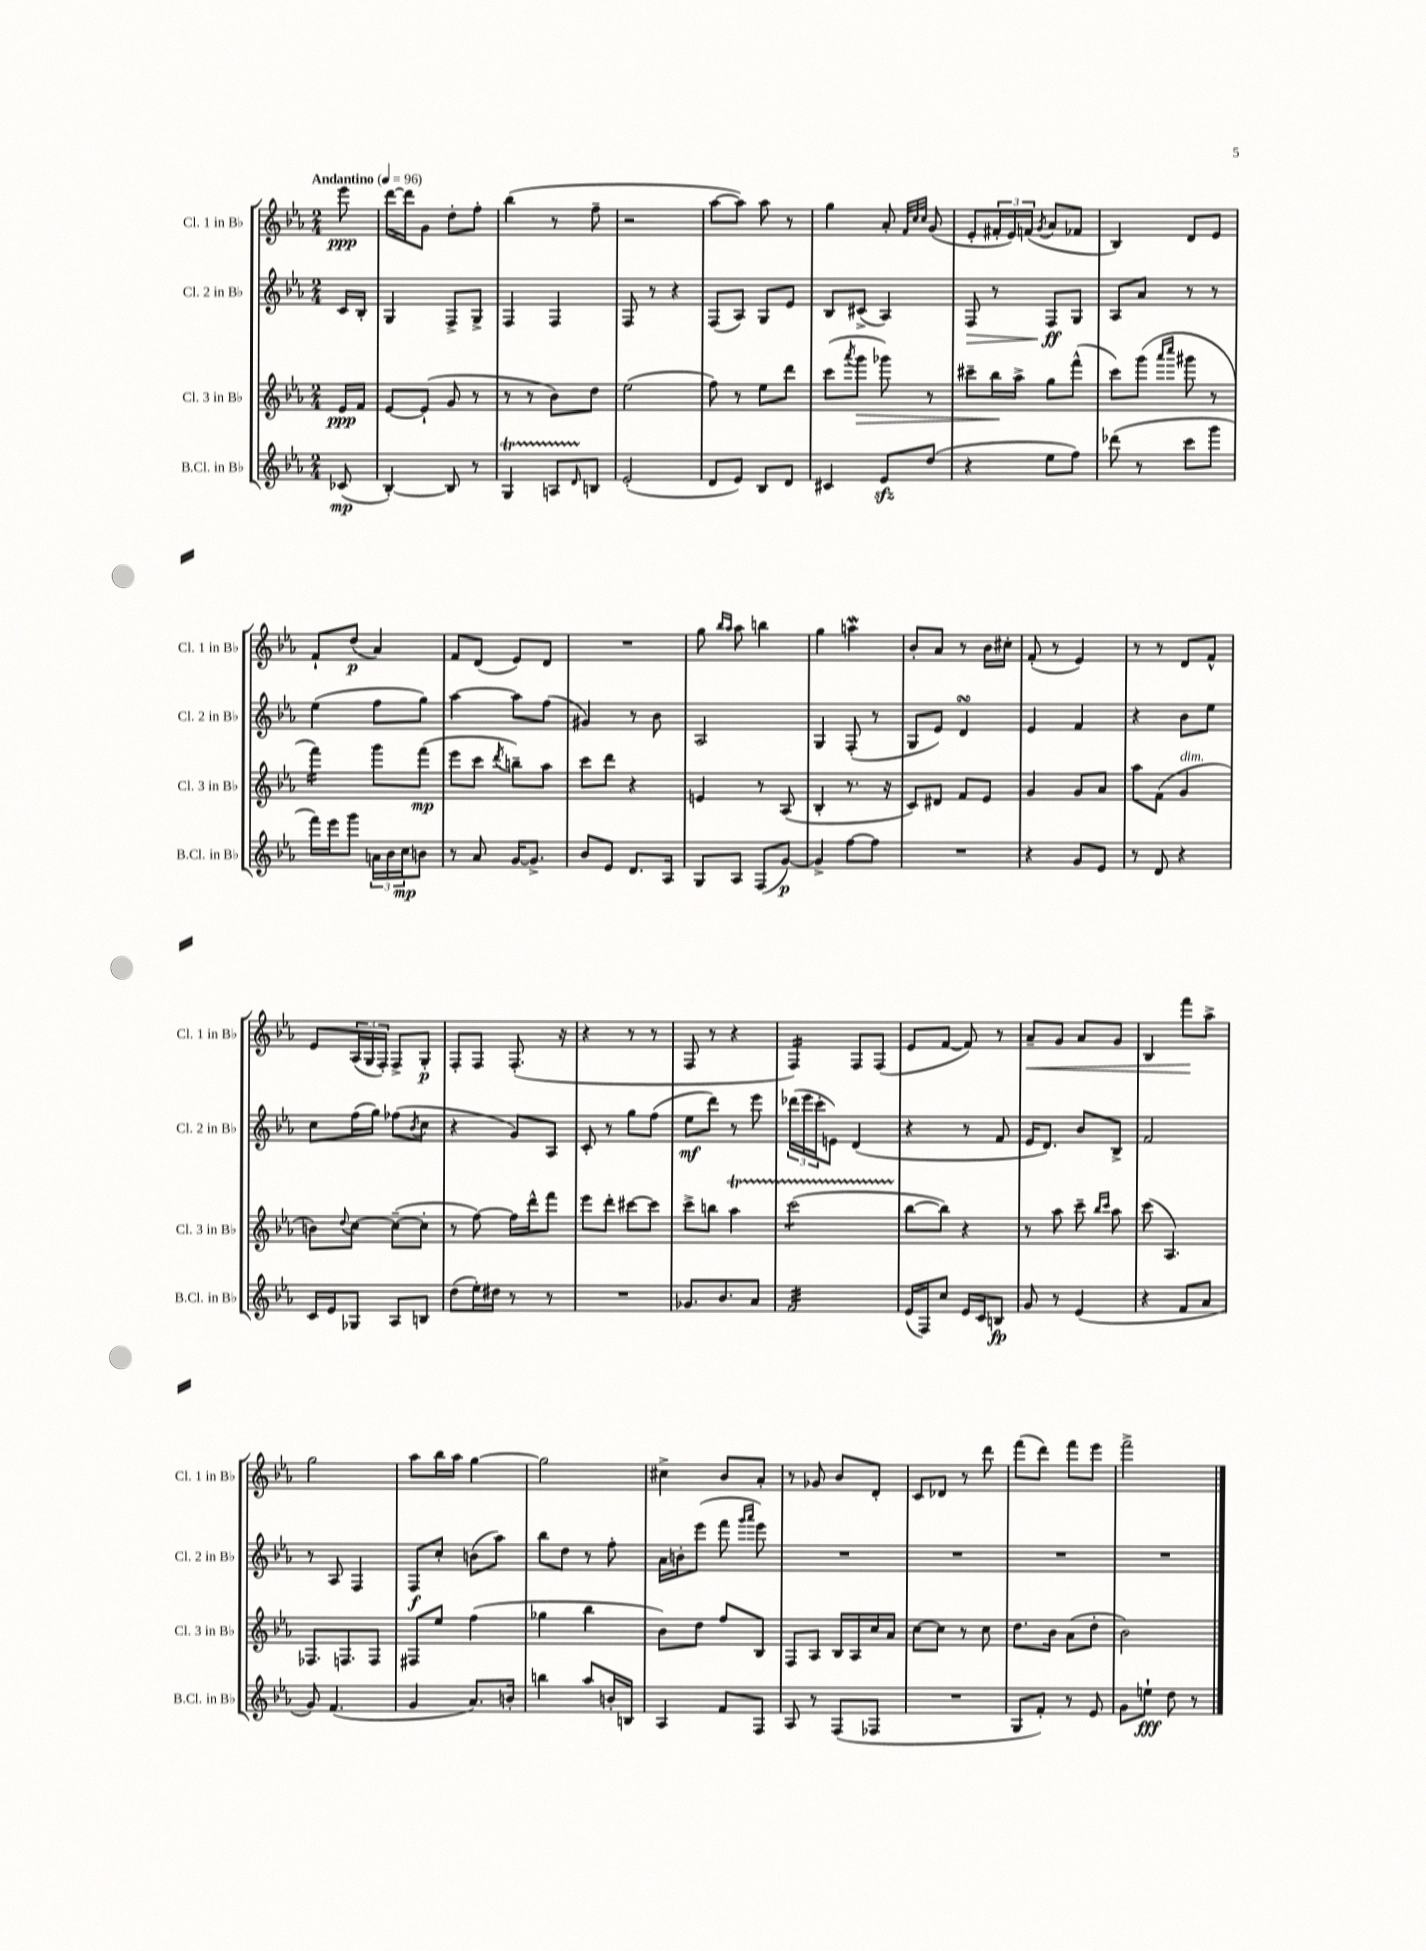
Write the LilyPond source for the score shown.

<<
\new StaffGroup <<
\new Staff = "s0" \with { instrumentName = "Cl. 1 in Bb" shortInstrumentName = "Cl. 1 in Bb" } {
    \clef treble \key ees \major \numericTimeSignature \time 2/4 \partial 8 \tempo "Andantino" 4 = 96
    ees'''8\ppp |
    d'''16~ d'''16 g'8 d''8-. f''8-. |
    bes''4( r8 f''8-- |
    r2 |
    aes''8~ aes''8) aes''8 r8 |
    g''4 aes'8-. \grace { f'32 c''32 c''32 } g'8( |
    ees'8-. \tuplet 3/2 { fis'16-. ees'16) f'16( } \acciaccatura { g'8 } aes'8 fes'8 |
    bes4) d'8 ees'8 |
    f'8-! d''8\p( aes'4) |
    f'8 d'8( ees'8) d'8 |
    R2 |
    g''8 \grace { bes''16 aes''16 } aes''8 b''4 |
    g''4 a''4\mordent |
    bes'8-. aes'8 r8 bes'16 cis''16-. |
    f'8-.( r8 ees'4) |
    r8 r8 d'8 f'8-^ |
    ees'8 \tuplet 3/2 { aes16( g16 f16-.) } f8-> g8-.\p |
    f8-. f8 f8.-.( r16 |
    r4 r8 r8 |
    f8 r8 r4 |
    f4:16) f8 f8( |
    ees'8 f'8~ f'8) r8 |
    aes'8--\< g'8 aes'8 g'8 |
    bes4 f'''8\! aes''8-> |
    g''2 |
    aes''8 bes''16 aes''16 g''4~ |
    g''2 |
    cis''4-> bes'8 aes'8-. |
    r8 ges'8 bes'8 d'8-. |
    c'8 des'8 r8 d'''8 |
    f'''8( d'''8) f'''8 ees'''8 |
    f'''2-> \bar "|." |
}
\new Staff = "s1" \with { instrumentName = "Cl. 2 in Bb" shortInstrumentName = "Cl. 2 in Bb" } {
    \clef treble \key ees \major \numericTimeSignature \time 2/4 \partial 8
    c'16 bes16-. |
    g4 f8-> g8-> |
    f4 f4 |
    f8 r8 r4 |
    f8( aes8) g8 ees'8 |
    bes8 cis'8->( aes4) |
    f8\> r8 f8\ff\! g8 |
    aes8 aes'8 r8 r8 |
    ees''4( f''8 g''8) |
    aes''4~ aes''8 f''8( |
    gis'4) r8 bes'8 |
    aes2 |
    g4 f8-.( r8 |
    g8 ees'8) d'4\turn |
    ees'4 f'4 |
    r4 bes'8 ees''8 |
    c''8 f''16( g''16) fes''8( \acciaccatura { bes'8 } c''8 |
    r4 g'8) aes8 |
    c'8-. r8 g''8 f''8( |
    ees''8\mf d'''8) r8 ees'''8 |
    \tuplet 3/2 { des'''16( ees'''16 c'''16-. } e'8) d'4( |
    r4 r8 f'8 |
    ees'16 d'8.) bes'8 bes8-> |
    f'2 |
    r8 aes8 f4 |
    f8\f c''8-. b'8( aes''8) |
    bes''8 d''8 r8 f''8-. |
    aes'16 b'16-. ees'''8( f'''8 \grace { g'''16 aes'''16 } ees'''8) |
    R2 |
    R2 |
    R2 |
    R2 \bar "|." |
}
\new Staff = "s2" \with { instrumentName = "Cl. 3 in Bb" shortInstrumentName = "Cl. 3 in Bb" } {
    \clef treble \key ees \major \numericTimeSignature \time 2/4 \partial 8
    ees'16\ppp f'16 |
    ees'8~ ees'8-!( g'8 r8 |
    r8 r8 bes'8) d''8 |
    ees''2( |
    f''8) r8 ees''8 d'''8 |
    c'''8( \acciaccatura { aes'''8 } g'''8\> ges'''8) r8 |
    cis'''8-- bes''16\! aes''16-> g''8 f'''8-^( |
    c'''8) g'''8( \grace { aes'''16 c''''16 } gis'''8 r8 |
    f'''4:16) g'''8 f'''8\mp( |
    ees'''8 c'''8 \acciaccatura { d'''8 } b''8--) aes''8 |
    c'''8 d'''8 r4 |
    e'4 r8 aes8( |
    bes4-. r8. r16 |
    c'8) dis'8 f'8 ees'8 |
    g'4 g'8 aes'8 |
    aes''8 f'8( g'4^\markup { \italic "dim." } |
    b'8) \appoggiatura { d''8 } c''8~ c''8~--( c''8-. |
    r8 f''8~) f''16 d'''16-^ f'''8 |
    ees'''8 d'''8-. cis'''8~ cis'''8 |
    c'''8-> b''8 aes''4\startTrillSpan |
    c'''2:8( |
    bes''8~\stopTrillSpan bes''8) r4 |
    r8 aes''8 c'''8-- \grace { bes''16 c'''16 } aes''8 |
    c'''8( aes4.) |
    fes8. f8. f8 |
    fis8 ees''8 f''4( |
    ges''4 bes''4 |
    bes'8) d''8 f''8 bes8 |
    f8 aes8 bes16 aes16 c''16 aes'16 |
    c''8~ c''8 r8 c''8 |
    d''8. bes'16 aes'8( d''8-. |
    bes'2) \bar "|." |
}
\new Staff = "s3" \with { instrumentName = "B.Cl. in Bb" shortInstrumentName = "B.Cl. in Bb" } {
    \clef treble \key ees \major \numericTimeSignature \time 2/4 \partial 8
    ces'8\mp( |
    bes4~-.) bes8 r8 |
    g4\startTrillSpan a8 \grace { d'16 } b8\stopTrillSpan |
    ees'2-.( |
    d'8 ees'8) bes8 d'8 |
    cis'4 ees'8\sfz d''8( |
    r4 ees''8 f''8) |
    des'''8( r8 c'''8 g'''8 |
    f'''16) ees'''16 g'''8 \tuplet 3/2 { a'16 bes'16 c''16\mp } b'8 |
    r8 aes'8 g'16~ g'8.-> |
    bes'8 ees'8 d'8. aes16 |
    g8 aes8 f8( g'8~\p) |
    g'4-> f''8~ f''8 |
    R2 |
    r4 g'8 ees'8 |
    r8 d'8 r4 |
    c'16 ees'16 ges8 aes8 b8 |
    d''8( ees''16-.) dis''16 r8 r8 |
    R2 |
    ges'8. bes'8. aes'8 |
    f'2:32 |
    ees'16( f16) c''8 ees'16 c'16 b8\fp |
    g'8 r8 ees'4( |
    r4 f'8 aes'8 |
    g'8) f'4.( |
    g'4 aes'8.) b'16-. |
    b''4 aes''8 b'16-. b16 |
    aes4 f'8 f8 |
    aes8 r8 f8( fes8 |
    R2 |
    g8 f'8-.) r8 ees'8 |
    g'8 e''8-!\fff d''8 r8 \bar "|." |
}
>>
>>
\layout { \context { \Score \remove "Bar_number_engraver" } }
